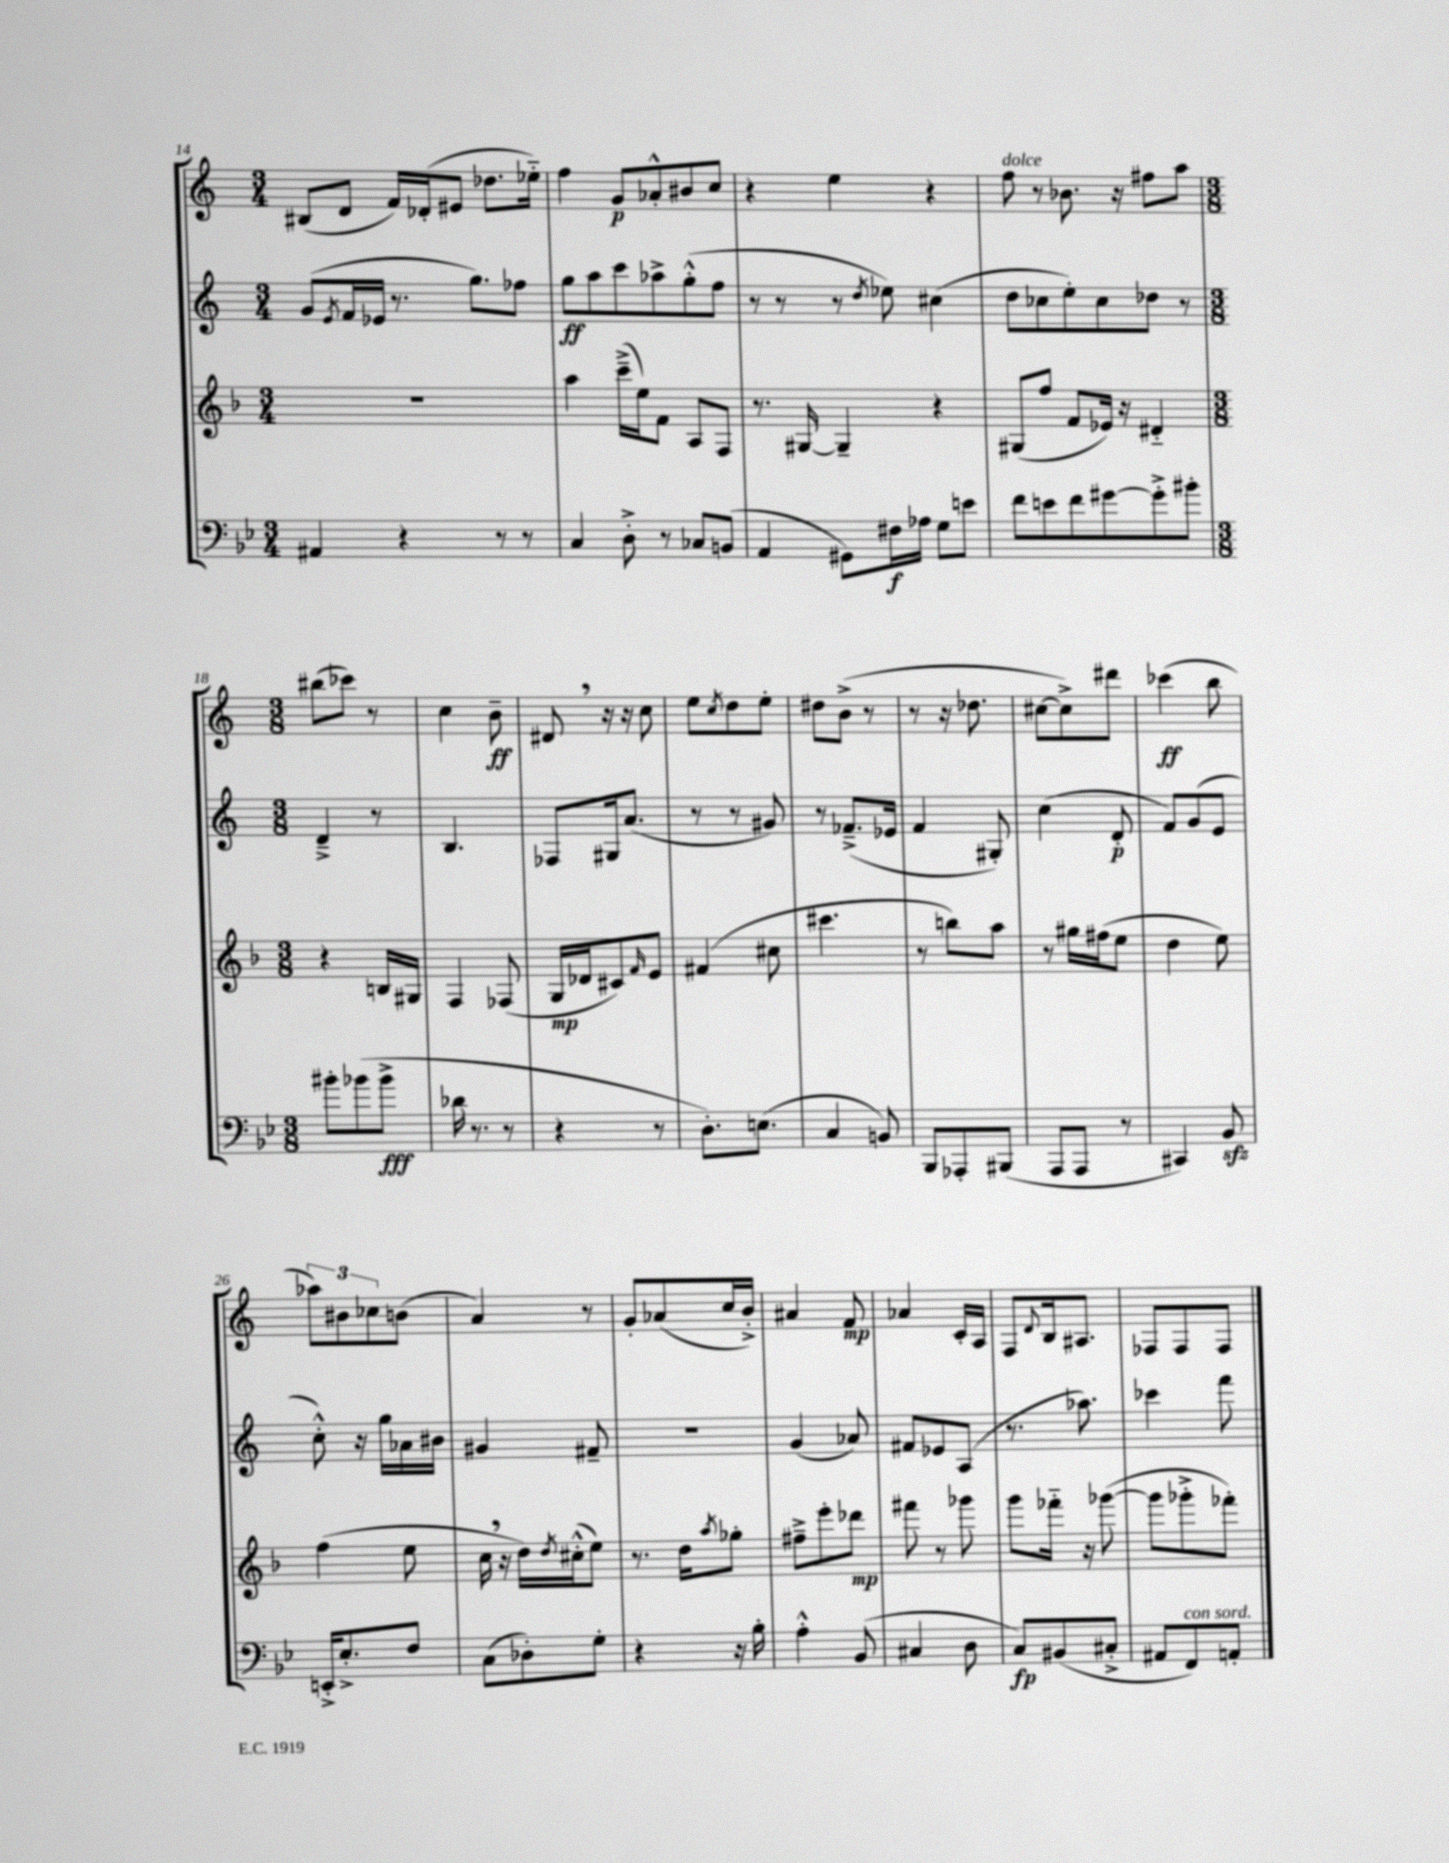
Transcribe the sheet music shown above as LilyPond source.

<<
\new StaffGroup <<
\new Staff = "s0" {
    \clef treble \key c \major \numericTimeSignature \time 3/4
    bis8( d'8 f'16) des'16-.( eis'8 des''8. ees''16-_) |
    f''4 g'8\p aes'8-.-^ bis'8 c''8 |
    r4 e''4 r4 |
    f''8^\markup { \italic "dolce" } r8 bes'8. r16 fis''8 a''8 |
    \numericTimeSignature \time 3/8 bis''8( ces'''8) r8 |
    c''4 b'8--\ff |
    dis'8 \breathe r16 r16 c''8 |
    e''8 \acciaccatura { c''8 } d''8 e''8-. |
    dis''8 b'8->( r8 |
    r8 r16 des''8. |
    cis''8~ cis''8->) dis'''8 |
    ces'''4\ff( b''8 |
    \tuplet 3/2 { aes''8) bis'8 ces''8 } b'8( |
    a'4) r8 |
    g'8-. aes'8( c''16 b'16-.->) |
    ais'4 f'8\mp |
    aes'4 c'16-. a16 |
    f8 \appoggiatura { d'8 } b16 ais8. |
    fes8 fes8 fes8 \bar "|." |
}
\new Staff = "s1" {
    \clef treble \key c \major \numericTimeSignature \time 3/4
    g'8( \acciaccatura { e'8 } f'16 ees'16 r8. g''8.) fes''8 |
    g''8\ff a''8 c'''8 aes''8-> g''8-.-^( f''8 |
    r8 r8 r8 \acciaccatura { d''8 } ees''8) cis''4( |
    d''8 ces''8 e''8-.) ces''8 des''8 r8 |
    \numericTimeSignature \time 3/8 d'4---> r8 |
    b4. |
    fes8 gis16 a'8.( |
    r8 r8 gis'8) |
    r8 fes'8.--->( ees'16 |
    f'4 gis8-.) |
    c''4( d'8-.\p |
    f'8) g'8( e'8 |
    c''8-.-^) r16 g''16 aes'16 bis'16 |
    gis'4 fis'8-- |
    R4. |
    g'4( aes'8) |
    fis'8 ees'8 a8( |
    r8. aes''8.) |
    ces'''4 f'''8 \bar "|." |
}
\new Staff = "s2" {
    \clef treble \key f \major \numericTimeSignature \time 3/4
    R2. |
    a''4 c'''16--->( e''16) f'8 a8 f8 |
    r8. gis16~ gis4-- r4 |
    gis8( f''8 f'8 ees'16) r16 dis'4-_ |
    \numericTimeSignature \time 3/8 r4 b16 gis16 |
    f4 fes8( |
    g16\mp des'16 cis'8) \grace { f'16 } e'8 |
    fis'4( cis''8 |
    cis'''4. |
    r8 b''8) a''8 |
    r8 gis''16 fis''16( e''8 |
    d''4 e''8) |
    f''4( e''8 |
    c''16 \breathe r16 d''16) \acciaccatura { d''8 } cis''16-.-^( e''8) |
    r8. d''16 \acciaccatura { a''8 } ges''8-. |
    fis''8---> e'''8-. des'''8\mp |
    fis'''8 r8 ges'''8 |
    g'''8 fes'''16-_ r16 ges'''8~( |
    ges'''8 ges'''8-.-> fes'''8-.) \bar "|." |
}
\new Staff = "s3" {
    \clef bass \key bes \major \numericTimeSignature \time 3/4
    ais,4 r4 r8 r8 |
    c4 d8-.-> r8 ces8 b,8( |
    a,4 gis,8) fis16\f aes16 g8 e'8 |
    f'8 e'8 f'8 gis'8~ gis'8-.-> bis'8-. |
    \numericTimeSignature \time 3/8 bis'8-. bes'8( bes'8->\fff |
    des'16 r8. r8 |
    r4 r8 |
    d8.-.) e8.( |
    c4 b,8) |
    bes,,8 aes,,8-. bis,,8( |
    a,,8 a,,8 r8 |
    cis,4) bes,8\sfz |
    e,16-.-> ees8.-.-> f8 |
    c8( des8-.) g8-. |
    r4 r16 bes16-. |
    a4-.-^ bes,8( |
    cis4 d8 |
    c8\fp) bis,8( cis8-.-> |
    ais,8 f,8^\markup { \italic "con sord." }) a,8-. \bar "|." |
}
>>
>>
\layout { \context { \Score currentBarNumber = #14 } }
